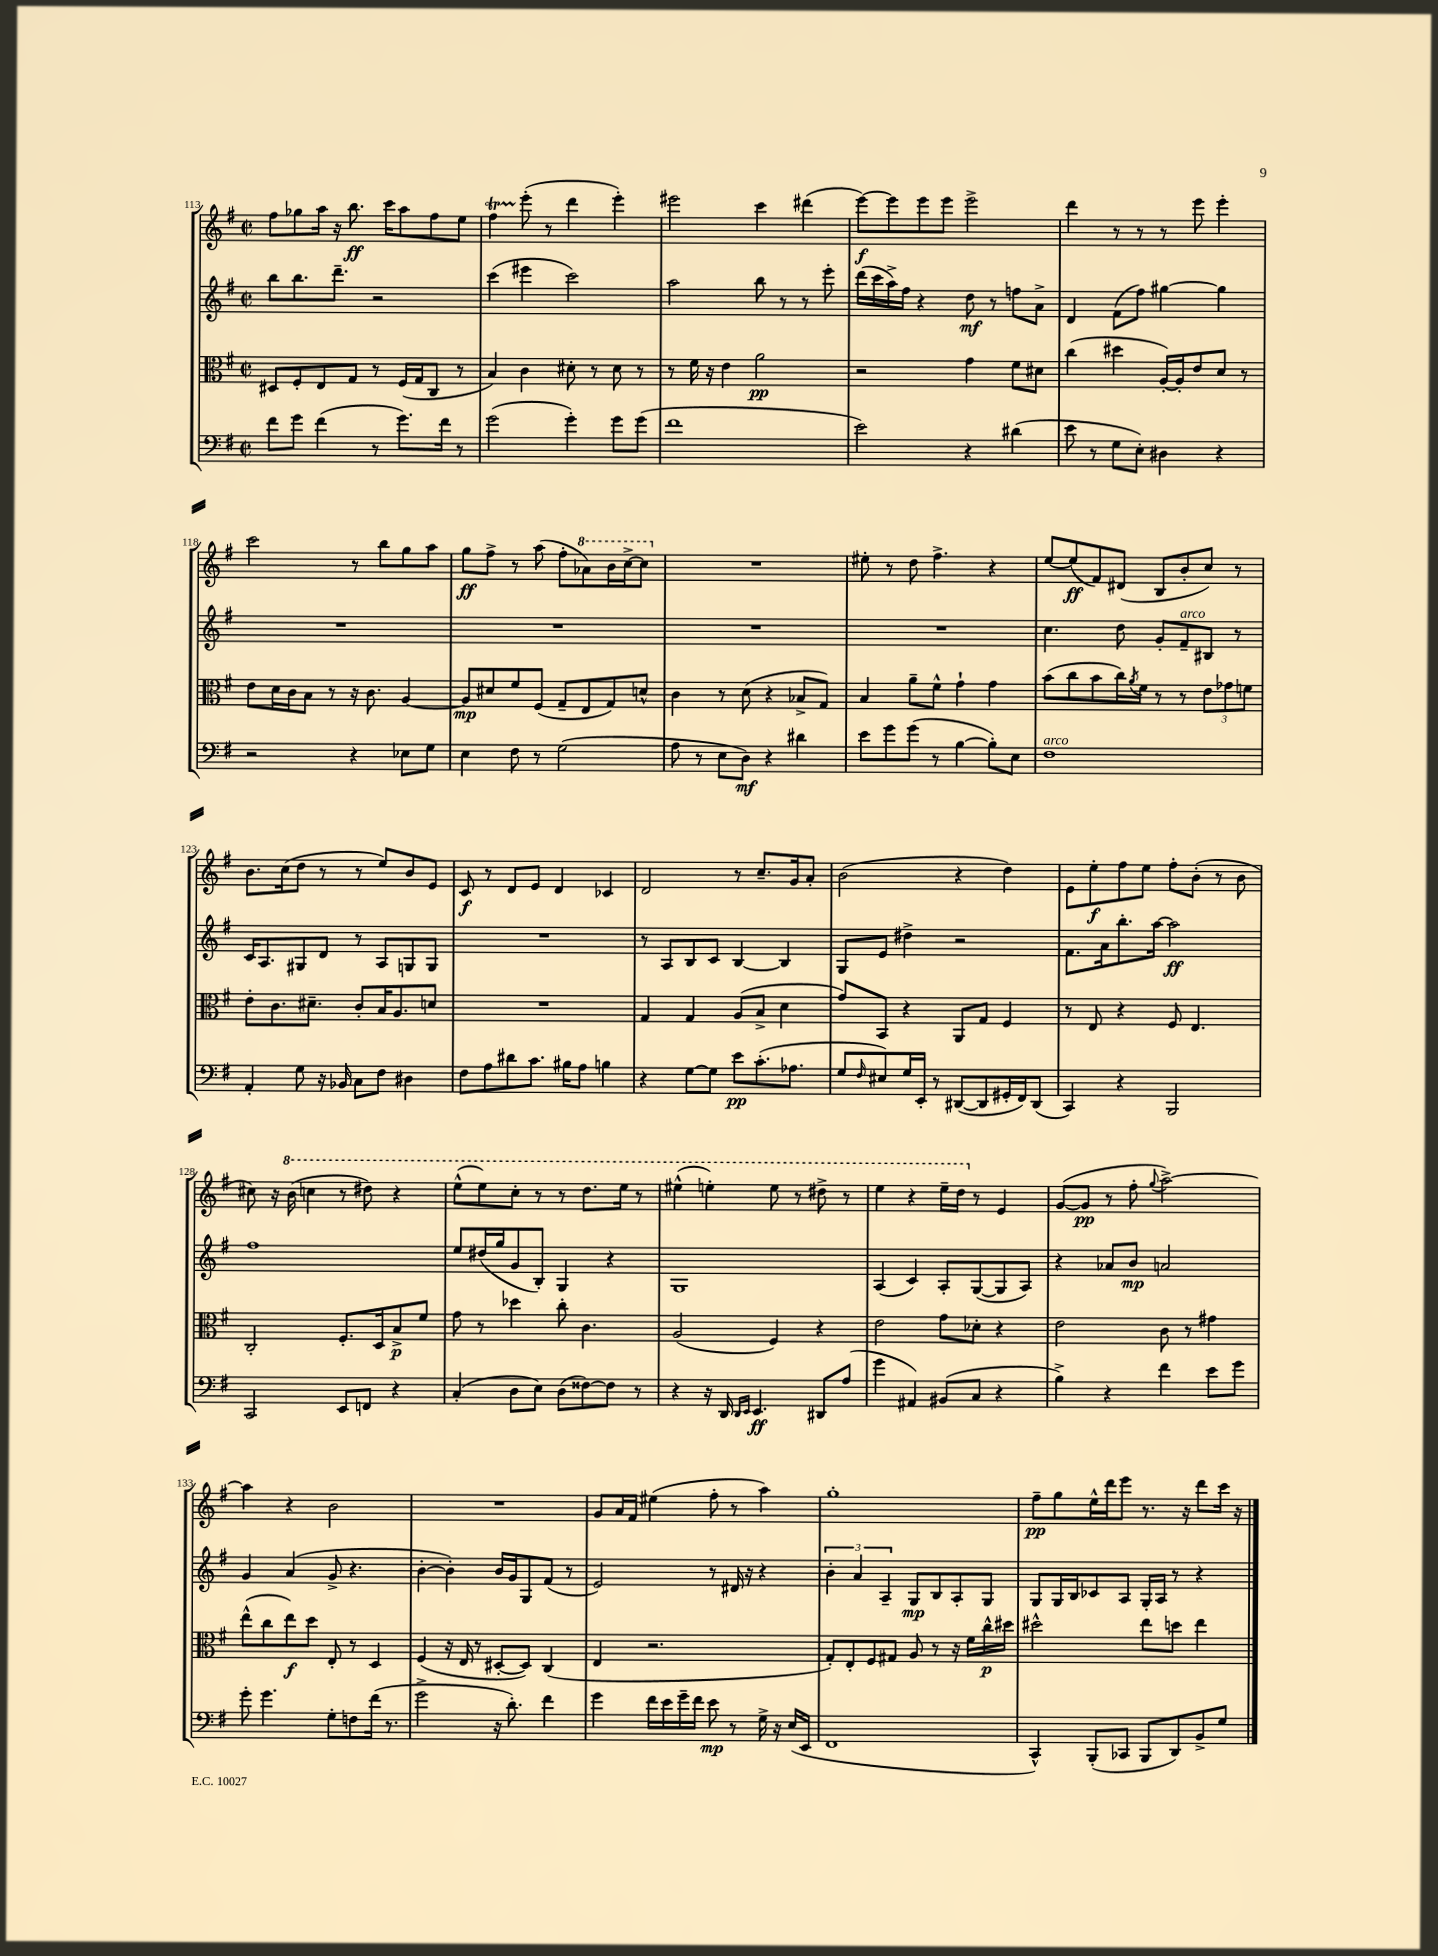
<<
\new StaffGroup <<
\new Staff = "s0" {
    \clef treble \key g \major \defaultTimeSignature \time 2/2
    fis''8 ges''8 a''16 r16 b''8.\ff c'''16 a''8 fis''8 e''8 |
    fis''4\startTrillSpan e'''8-.\stopTrillSpan( r8 d'''4 e'''4-.) |
    eis'''2 c'''4 dis'''4( |
    e'''8~\f) e'''8 e'''8 e'''8 e'''2-> |
    d'''4 r8 r8 r8 e'''8 e'''4-. |
    c'''2 r8 b''8 g''8 a''8 |
    g''8\ff fis''8-> r8 a''8( fis''8-. \ottava #1 aes''8) b''16 c'''16~-> c'''8 \ottava #0 |
    R1 |
    eis''8-. r8 d''8 fis''4.-> r4 |
    e''8~ e''8\ff( fis'8) dis'8( b8 b'8-. c''8) r8 |
    b'8. c''16( d''8 r8 r8 e''8) b'8 e'8 |
    c'8\f r8 d'8 e'8 d'4 ces'4 |
    d'2 r8 c''8.-- g'16 a'8-. |
    b'2( r4 d''4) |
    e'8 e''8-.\f fis''8 e''8 fis''8-. b'8-.( r8 b'8 |
    cis''8) r16 \ottava #1 b''16( c'''!4 r8 dis'''8) r4 |
    e'''8-^( e'''8) c'''8-. r8 r8 d'''8. e'''16 r8 |
    eis'''4-^( e'''4-.) e'''8 r8 dis'''8-> r8 |
    e'''4 r4 e'''16-- d'''16 \ottava #0 r8 e'4 |
    g'8~( g'8\pp r8 fis''8-. \appoggiatura { g''8 } a''2~->) |
    a''4 r4 b'2 |
    R1 |
    g'8 a'16 fis'16 eis''4( fis''8-. r8 a''4) |
    g''1-. |
    fis''8--\pp g''8 e''16-^ d'''16 e'''8 r8. r16 d'''8 c'''16 r16 \bar "|." |
}
\new Staff = "s1" {
    \clef treble \key g \major \defaultTimeSignature \time 2/2
    b''8 b''8. d'''8.-- r2 |
    c'''4( eis'''4 c'''2) |
    a''2 b''8 r8 r8 e'''8-. |
    d'''16( c'''16 a''16->) fis''16 r4 d''8\mf r8 f''8 a'8-> |
    d'4 fis'8( fis''8) gis''4~ gis''4 |
    R1 |
    R1 |
    R1 |
    R1 |
    c''4. d''8 g'8-. fis'8--^\markup { \italic "arco" } bis8 r8 |
    c'16 a8. gis8 d'8 r8 a8 g8 g8 |
    R1 |
    r8 a8 b8 c'8 b4~ b4 |
    g8 e'8 dis''4-> r2 |
    fis'8. a'16 b''8.-. a''16~ a''2\ff |
    fis''1 |
    e''8 dis''16( g''16 g'8 b8-.) g4 r4 |
    g1 |
    a4( c'4) a8-. g8~( g8 a8) |
    r4 aes'8 b'8\mp a'2 |
    g'4 a'4( g'8-> r4. |
    b'4~-. b'4-.) b'16 g'16 g8 fis'8( r8 |
    e'2) r8 dis'16 r16 r4 |
    \tuplet 3/2 { b'4-. a'4 a4-- } g8\mp b8 a8-. g8 |
    g8 g16 b16 ces'8 a8 g16-. a16 r8 r4 \bar "|." |
}
\new Staff = "s2" {
    \clef alto \key g \major \defaultTimeSignature \time 2/2
    dis8 fis8-. e8 g8 r8 fis16( g16 c8 r8 |
    b4) c'4 dis'8-. r8 dis'8 r8 |
    r8 fis'16 r16 e'4 a'2\pp |
    r2 g'4 fis'8 dis'8 |
    c''4( dis''4 a16~-.) a16-. e'8 d'8 r8 |
    e'8 d'16 c'16 b8 r8 r16 c'8. a4~ |
    a8\mp dis'8 fis'8 fis8( g8-- e8 g8) d'8-^ |
    c'4 r8 d'8( r4 bes8-> g8) |
    b4 a'8-- fis'8-^ g'4-! g'4 |
    b'8( c''8 b'8 c''16) \acciaccatura { a'8 } fis'16 r8 r8 \tuplet 3/2 { e'8 ges'8 f'8 } |
    e'8-. c'8. dis'8.-- c'8-. b16 a8. d'8 |
    R1 |
    g4 g4 a8( b8-> d'4 |
    g'8) b,8 r4 a,8 g8 fis4 |
    r8 e8 r4 fis8 e4. |
    c2-. fis8.-. d16 b8->\p fis'8 |
    g'8 r8 des''4 c''8-. c'4. |
    a2( fis4) r4 |
    e'2 g'8 des'8-. r4 |
    e'2 c'8 r8 gis'4 |
    e''8-^( c''8 e''8\f) d''8 e8-. r8 d4 |
    fis4( r16 e16 r8 dis8~-. dis8) c4( |
    e4 r2. |
    g8-.) e8-. fis8 gis8 a8 r8 r16 fis'16 c''16-^\p dis''16 |
    dis''2-^ e''8 d''8 e''4 \bar "|." |
}
\new Staff = "s3" {
    \clef bass \key g \major \defaultTimeSignature \time 2/2
    fis'8 g'8 fis'4( r8 g'8.) fis'16 r8 |
    g'2( g'4-.) g'8 g'8( |
    fis'1 |
    e'2) r4 dis'4( |
    e'8 r8 g8 e8-.) dis4 r4 |
    r2 r4 ees8 g8 |
    e4 fis8 r8 g2( |
    a8 r8 e8 d8\mf) r4 dis'4 |
    e'8 g'8 g'8( r8 b4~ b8-.) e8 |
    fis1^\markup { \italic "arco" } |
    a,4-. g8 r16 bes,16 c8 fis8 dis4 |
    fis8 a8 dis'8 c'8. bis16 a8 b4 |
    r4 g8~ g8 e'8\pp c'8.-.( aes8. |
    g8 \grace { fis16 } eis8) g16 e,16-. r8 dis,8~( dis,8 gis,16-. fis,16) dis,8( |
    c,4) r4 b,,2 |
    c,2 e,8 f,8 r4 |
    c4-.( d8 e8) d8( fisis8~) fisis8 r8 |
    r4 r16 d,16 \grace { d,16 e,16 } e,4.\ff dis,8 a8( |
    g'4 ais,4) bis,8( c8 r4 |
    b4->) r4 fis'4 e'8 g'8 |
    g'8-. g'4. g8-. f8 fis'16( r8. |
    g'2-> r16 d'8.-.) fis'4 |
    g'4 fis'16 e'16 g'16-- fis'16 e'8\mp r8 g16-> r16 e16( e,16 |
    fis,1 |
    c,4-^) b,,8-.( ces,8 b,,8 d,8) b,8-> g8 \bar "|." |
}
>>
>>
\layout { \context { \Score currentBarNumber = #113 } }
